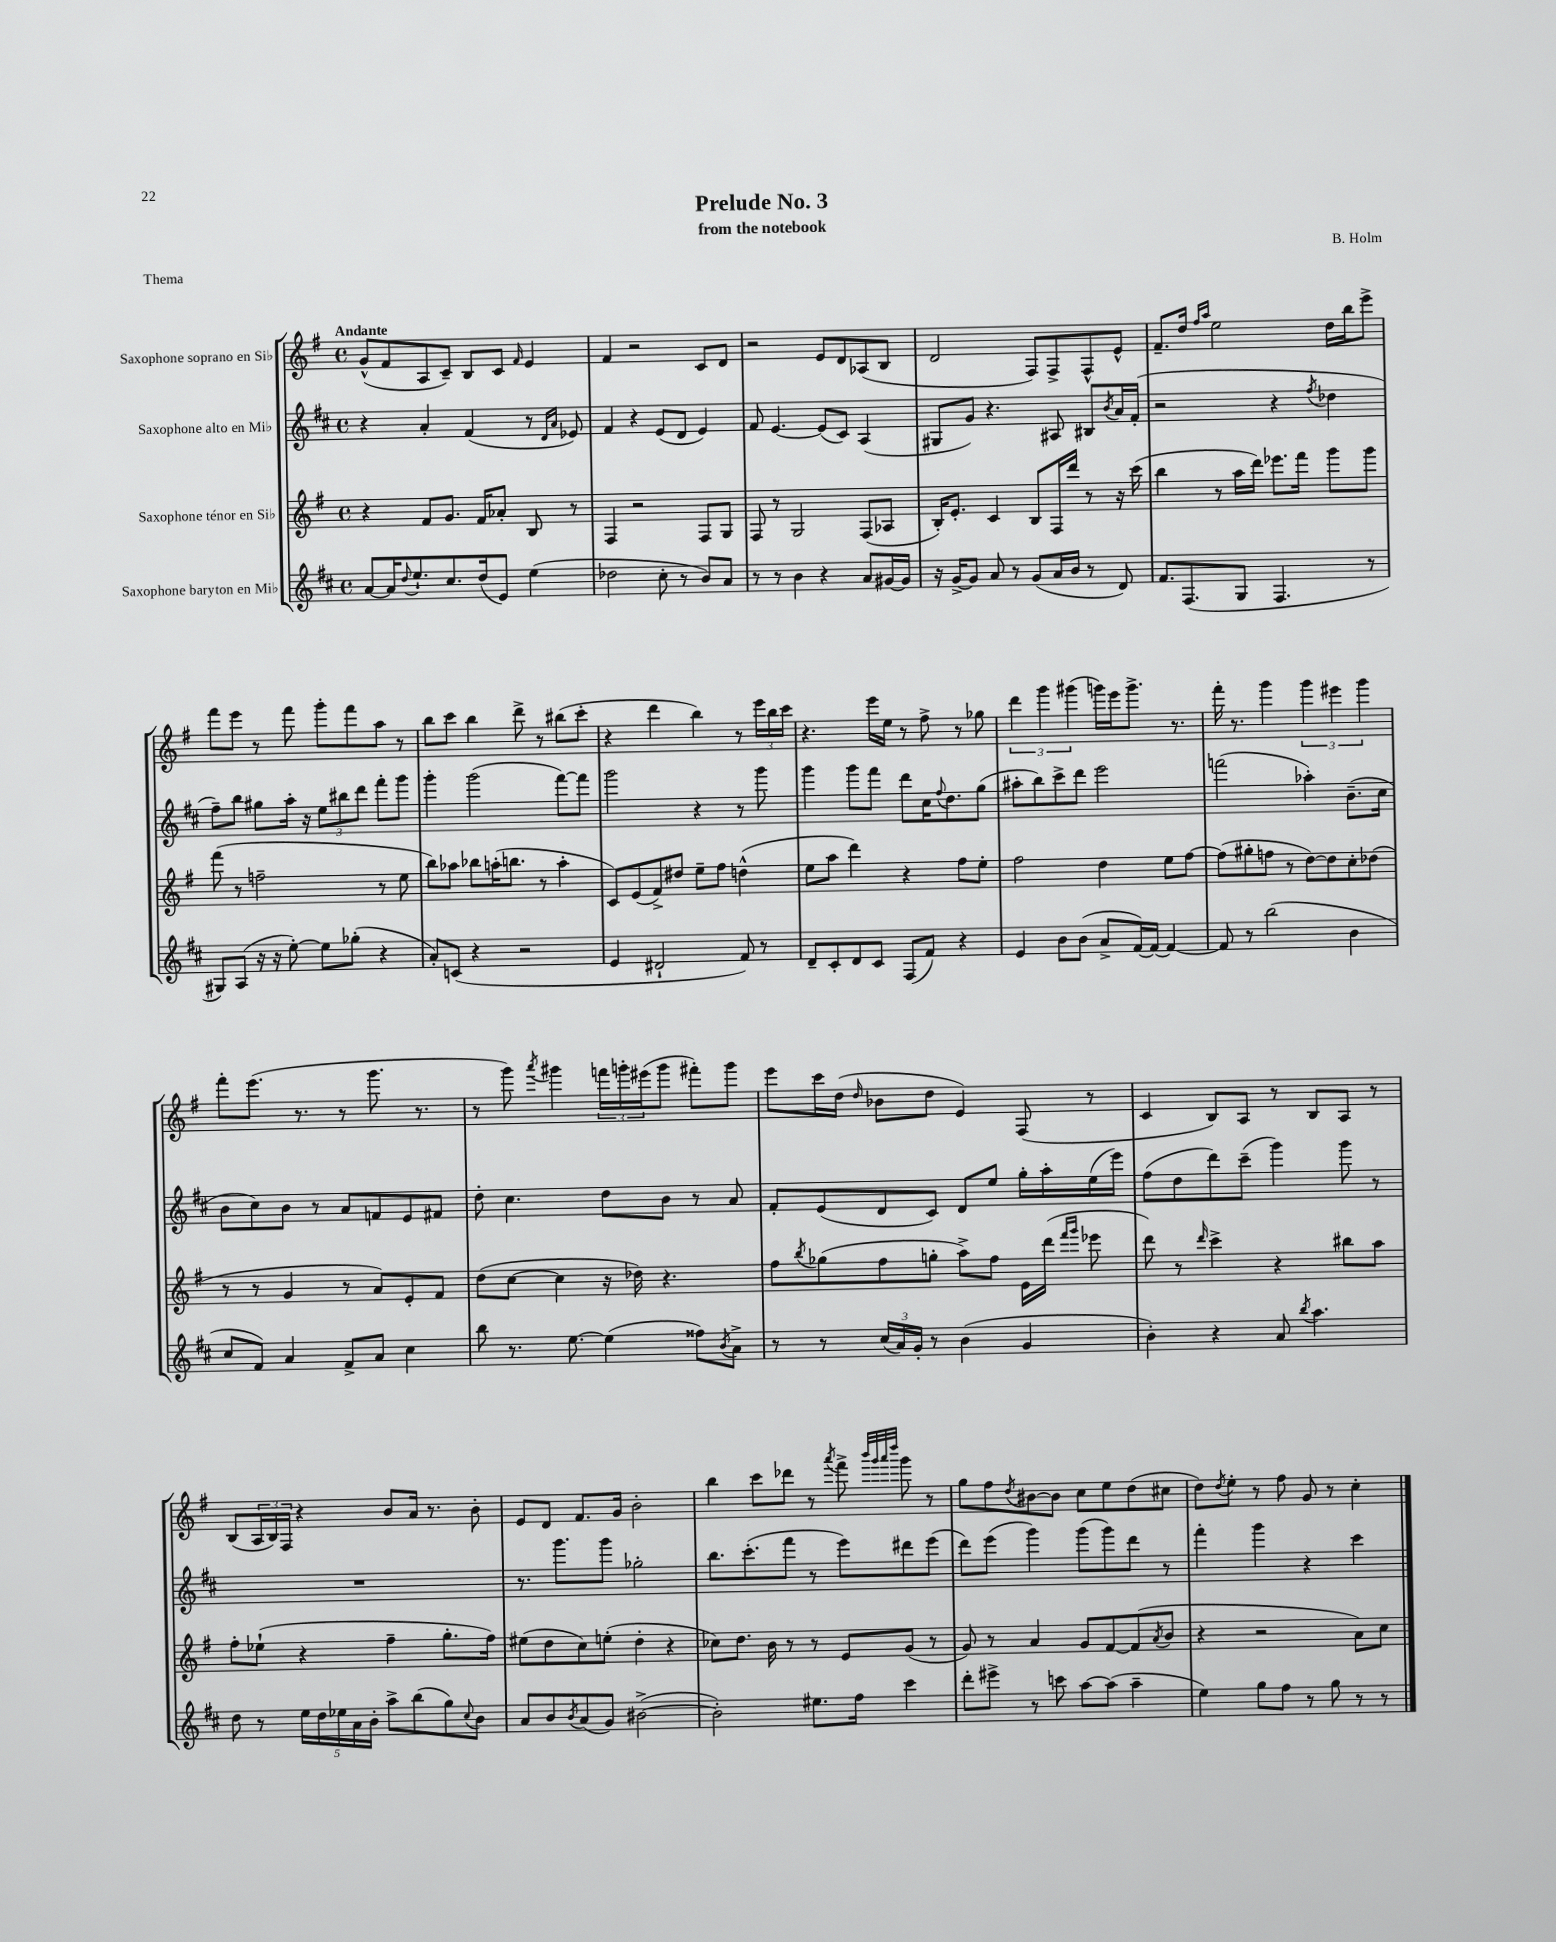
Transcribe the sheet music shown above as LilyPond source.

\header { title = "Prelude No. 3" composer = "B. Holm" subtitle = "from the notebook" piece = "Thema" }
<<
\new StaffGroup <<
\new Staff = "s0" \with { instrumentName = "Saxophone soprano en Sib" } {
    \clef treble \key g \major \defaultTimeSignature \time 4/4 \tempo "Andante"
    g'8-^( fis'8 a8 c'8--) b8 c'8 \grace { fis'16 } e'4 |
    fis'4 r2 c'8 d'8 |
    r2 e'8 d'8 aes8( b8 |
    d'2 fis8) fis8-> fis8-^ e'8-^ |
    fis'8.-- d''16 \grace { fis''16 a''16 } e''2 d''16 b''16 e'''8-> |
    fis'''8 e'''8 r8 fis'''8 g'''8-. fis'''8 a''8 r8 |
    b''8 c'''8 b''4 d'''8-> r8 bis''8( c'''8-. |
    r4 d'''4 b''4) r8 \tuplet 3/2 { e'''16 b''16 c'''16 } |
    r4. e'''16 e''16 r8 fis''8-> r8 ges''8 |
    \tuplet 3/2 { d'''4 g'''4 gis'''4( } g'''16) e'''16 g'''8.-> r8. |
    fis'''16-. r8. g'''4 \tuplet 3/2 { g'''4 eis'''4 g'''4 } |
    fis'''8-. e'''8.( r8. r8 g'''8. r8. |
    r8 g'''8) \acciaccatura { a'''8 } gis'''4 \tuplet 3/2 { f'''16 g'''16-. eis'''16( } g'''8 fis'''8-.) g'''8 |
    e'''8 c'''16 d''16( \grace { d''16 } bes'8 d''8 e'4) fis8( r8 |
    c'4 b8) a8 r8 b8 a8 r8 |
    b8( \tuplet 3/2 { a16 b16) fis16 } r4 b'8 a'16 r8. b'8-. |
    e'8 d'8 fis'8. g'16 b'2-. |
    b''4 c'''8 des'''8 r8 \acciaccatura { a'''8 } fis'''8-> \grace { b'''32 g'''32 a'''32 d''''32 } g'''8 r8 |
    g''8 fis''8 \acciaccatura { d''8 } bis'8~ bis'8 c''8 e''8 d''8( cis''8 |
    d''8) \acciaccatura { d''8 } e''8-. r8 fis''8 g'8 r8 c''4-. \bar "|." |
}
\new Staff = "s1" \with { instrumentName = "Saxophone alto en Mib" } {
    \clef treble \key d \major \defaultTimeSignature \time 4/4
    r4 a'4-. fis'4( r8 \grace { d'16 a'16 } ees'8) |
    fis'4 r4 e'8( d'8 e'4) |
    fis'8 e'4.~ e'8( cis'8) a4( |
    gis8 g'8) r4. ais8 bis8 \acciaccatura { b'8 } a'16 fis'16-.( |
    r2 r4 \acciaccatura { fis''8 } des''4 |
    fis''8--) b''8 gis''8 a''16-. r16 \tuplet 3/2 { e''8 bis''8 d'''8 } fis'''8-. g'''8 |
    g'''4-. g'''2( fis'''8~) fis'''8 |
    g'''2 r4 r8 g'''8 |
    g'''4 g'''8 fis'''8 d'''8 cis''16 \appoggiatura { fis''8 } d''8. g''8( |
    ais''8-. b''8) cis'''8-> d'''8 e'''2 |
    f'''2( aes''4-.) b'8.--( cis''16 |
    b'8 cis''8) b'8 r8 a'8 f'8 e'8 fis'8 |
    d''8-. cis''4. d''8 b'8 r8 a'8 |
    fis'8-. e'8( d'8 cis'8) d'8 e''8 g''16-. a''16-. e''16( e'''16) |
    fis''8( d''8 d'''8) cis'''8--( g'''4) g'''8 r8 |
    R1 |
    r8. g'''8. g'''8 ges''2-. |
    b''8. cis'''8.-.( fis'''8 r8 e'''8) dis'''8 e'''8( |
    d'''8) e'''8( g'''4) g'''8( g'''8) d'''8 r8 |
    fis'''4-. g'''4 r4 cis'''4 \bar "|." |
}
\new Staff = "s2" \with { instrumentName = "Saxophone ténor en Sib" } {
    \clef treble \key g \major \defaultTimeSignature \time 4/4
    r4 fis'8 g'8. fis'16 aes'8-. b8 r8 |
    fis4 r2 fis8 g8 |
    fis8 r8 g2 fis8( aes8 |
    b16-.) e'8.-. c'4 b8 fis16 d'''16 r8 r16 c'''16( |
    b''4 r8 a''16 d'''16) ees'''8. fis'''16 g'''8 g'''8 |
    fis'''8( r8 f''2-- r8 e''8 |
    b''8) aes''8 bes''8 a''16-.( b''8. r8 a''4-. |
    c'8) e'8( fis'8->) dis''8 e''8-- fis''8 d''4-^( |
    e''8 a''8 d'''4) r4 fis''8 e''8-. |
    fis''2 d''4 e''8 fis''8~ |
    fis''8( gis''8-. f''8 r8 d''8~) d''8 c''8-. des''8( |
    r8 r8 g'4 r8 a'8) e'8-. fis'8 |
    d''8( c''8~ c''4 r16 des''16) r4. |
    fis''8 \acciaccatura { b''8 } ges''8( fis''8 g''8-. a''8->) fis''8 e'16 d'''16( \grace { fis'''16 g'''16 } ees'''8 |
    d'''8) r8 \grace { d'''16 } c'''4-> r4 bis''8 a''8 |
    fis''8-. ees''8-!( r4 fis''4-- g''8.-. fis''16) |
    eis''8( d''8 c''8) e''8-.( d''4-. r4 |
    ces''8) d''8. b'16 r8 r8 e'8 g'8( r8 |
    g'8) r8 a'4 g'8 fis'8~ fis'8( \acciaccatura { a'8 } b'8 |
    r4 r2 a'8) c''8 \bar "|." |
}
\new Staff = "s3" \with { instrumentName = "Saxophone baryton en Mib" } {
    \clef treble \key d \major \defaultTimeSignature \time 4/4
    a'8~ a'16 \appoggiatura { d''8 } e''8.-! cis''8. d''16( e'8) e''4( |
    des''2 cis''8-. r8 b'8) a'8 |
    r8 r8 b'4 r4 a'8 gis'16~ gis'16 |
    r16 g'16~-> g'8 a'8 r8 g'8( a'16 b'16 r8 d'8) |
    fis'8. fis8.( g8 fis4. r8 |
    gis8) a8( r16 r16 e''8~-.) e''8 ges''8-.( r4 |
    a'8-.) c'8( r4 r2 |
    e'4 dis'2-! fis'8) r8 |
    d'8-- cis'8-. d'8 cis'8 fis8( fis'8) r4 |
    e'4 b'8 b'8( a'8-> fis'16~) fis'16~ fis'4~ |
    fis'8 r8 b''2( b'4 |
    cis''8 fis'8) a'4 fis'8-> a'8 cis''4 |
    b''8 r8. e''8.~ e''4( fisis''8) \acciaccatura { b'8 } a'8-> |
    r8 r8 \tuplet 3/2 { cis''16( a'16) g'16-. } r8 b'4( g'4 |
    b'4-.) r4 a'8 \acciaccatura { b''8 } a''4. |
    d''8 r8 \tuplet 5/4 { e''16 d''16 ees''16 a'16 b'16-. } a''8-> b''8( g''8) \appoggiatura { cis''8 } b'8 |
    a'8 b'8 \acciaccatura { b'8 } a'8( g'8) bis'2~->( |
    bis'2-.) eis''8. fis''16 cis'''4 |
    d'''8-. eis'''8-> r8 c'''8 a''8~ a''8( a''4-- |
    e''4) g''8 fis''8 r8 g''8 r8 r8 \bar "|." |
}
>>
>>
\layout { \context { \Score \remove "Bar_number_engraver" } }
